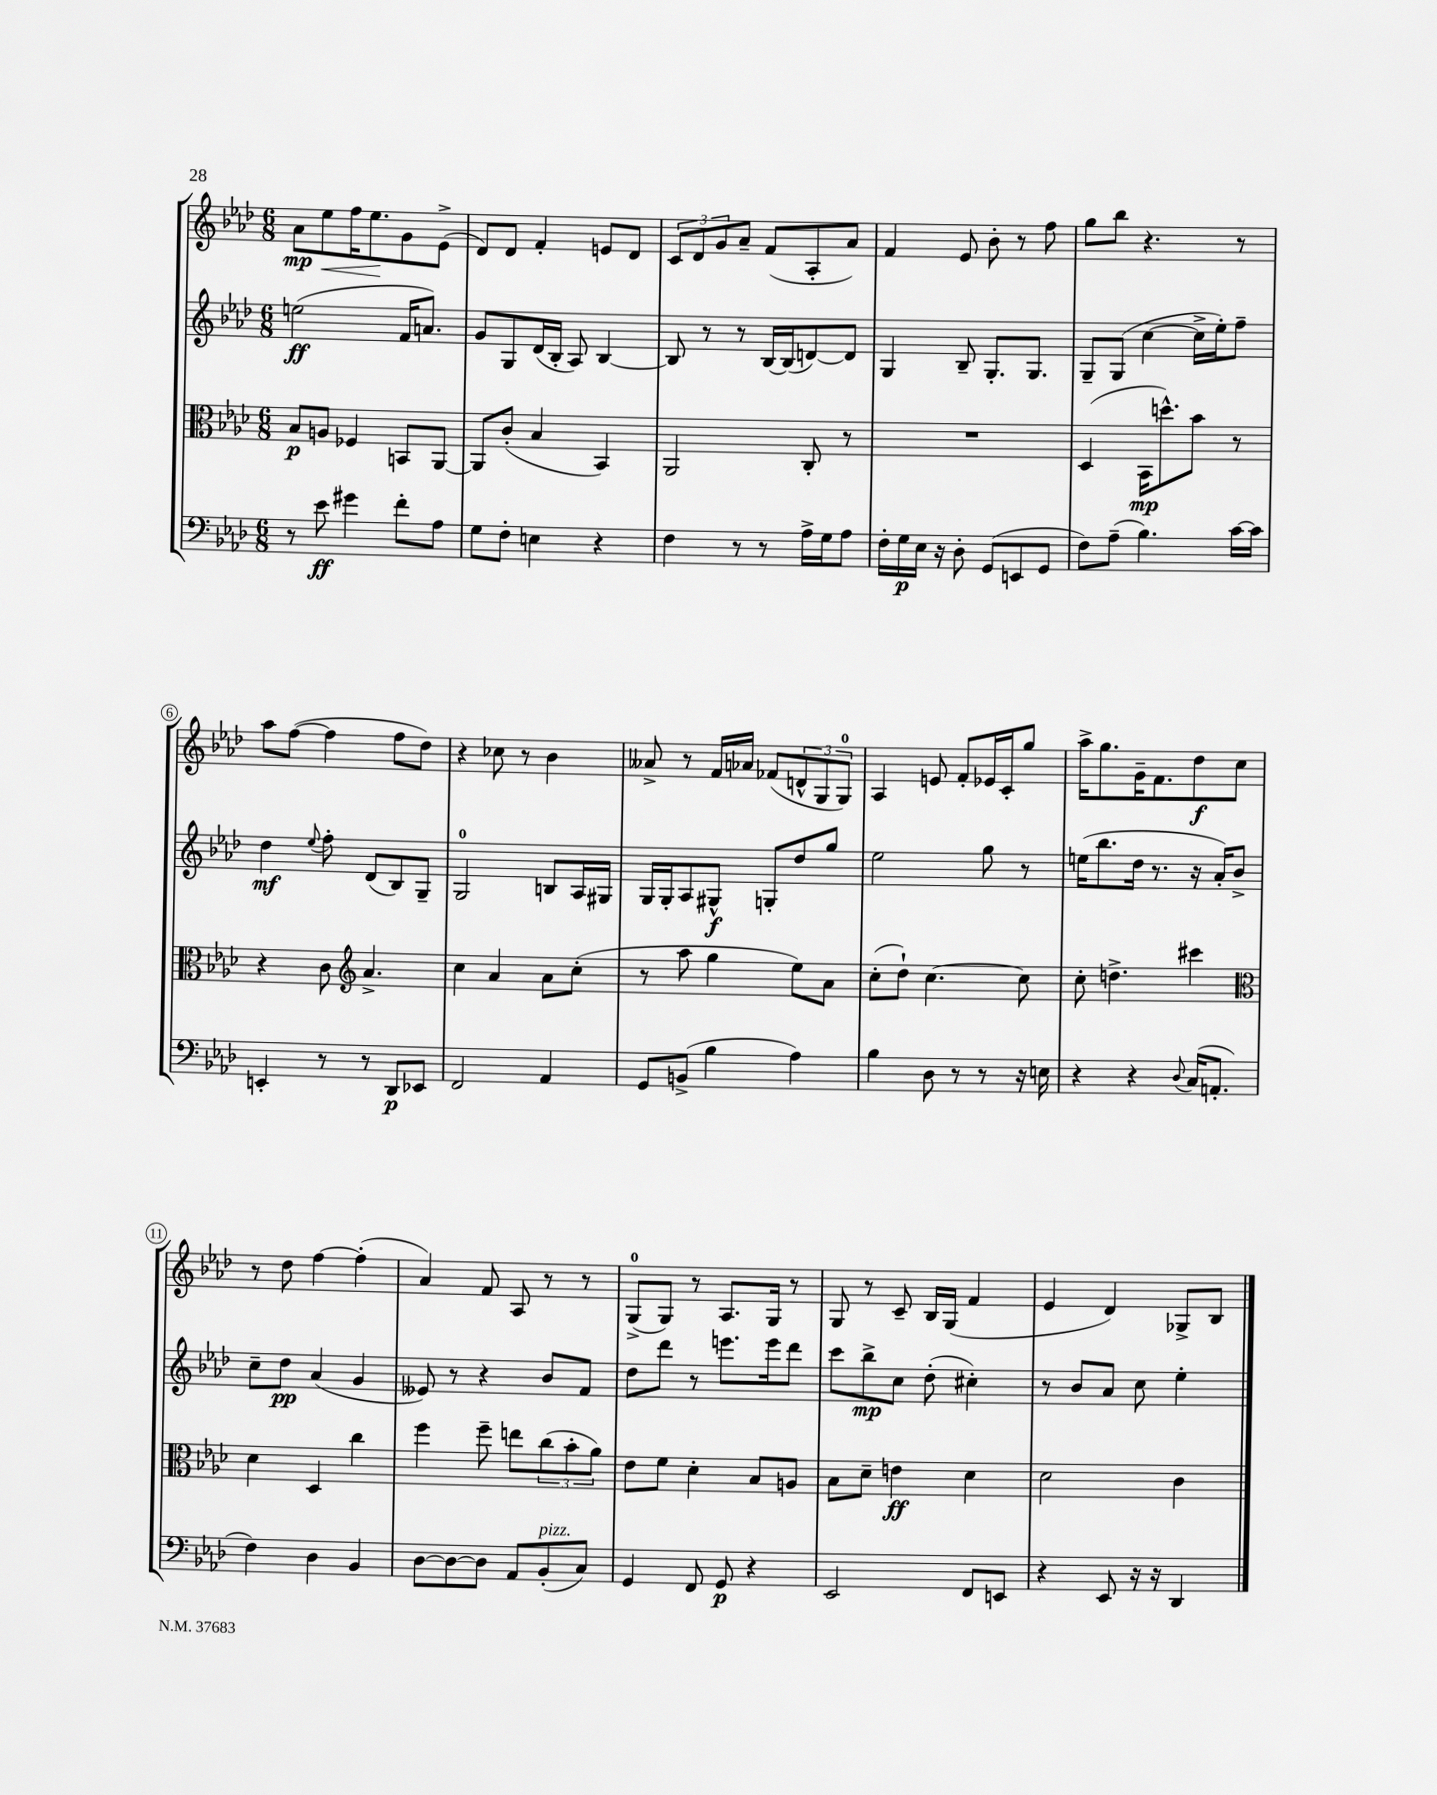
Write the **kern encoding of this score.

**kern	**kern	**kern	**kern
*staff4	*staff3	*staff2	*staff1
*clefF4	*clefC3	*clefG2	*clefG2
*k[b-e-a-d-]	*k[b-e-a-d-]	*k[b-e-a-d-]	*k[b-e-a-d-]
*M6/8	*M6/8	*M6/8	*M6/8
8r	8B-	(2ee	8a-
8e-	8A	.	8ee-
4g#	4F-	.	16ff
.	.	.	8.ee-
8f'	8BB	16f	8g
.	.	8.a)	.
8A-	[8AA-	.	(8e-^
=	=	=	=
8G	8AA-]	8g	8d-)
8F'	(8c'	8G	8d-
4E	4B-	(16d-	4f'
.	.	16B-'	.
.	.	8A-)	.
4r	4BB-)	[4B-	8e
.	.	.	8d-
=	=	=	=
4F	2AA-	8B-]	12c
.	.	.	12d-
.	.	8r	.
.	.	.	12g
8r	.	8r	8a-~
8r	.	[16B-	(8f
.	.	(16B-]	.
16A-^	8C'	[8d)	8A-'
16G	.	.	.
8A-	8r	8d]	8a-)
=	=	=	=
16F'	2.r	4G	4f
16G	.	.	.
16E-	.	.	.
16r	.	.	.
8D-'	.	8B-~	8e-
(8GG	.	8.G'	8b-'
8EE	.	.	8r
.	.	8.G	.
8GG	.	.	8ff
=	=	=	=
8F)	(4D-	8G~	8gg
(8A-~	.	(8G	8bb-
4.B-)	16BB-	[4cc	4.r
.	8.dd^^)	.	.
.	8b-	16cc^]	.
.	.	16ee-')	.
[16c	8r	8ff~	8r
16c]	.	.	.
=	=	=	=
4EE'	4r	4dd-	8aa-
.	.	.	([8ff
.	.	8qqee-	.
8r	8c	8ff'	4ff]
*	*clefG2	*	*
8r	4.a-^	(8d-	.
8DD-	.	8B-)	8ff
8EE-	.	8G~	8dd-)
=	=	=	=
2FF	4cc	2G	4r
.	4a-	.	8cc-
.	.	.	8r
4AA-	8a-	8B	4b-
.	(8cc'	16A-	.
.	.	16G#	.
=	=	=	=
8GG	8r	16G	8a--^
.	.	16G'	.
(8BB^	8aa-	8A-	8r
4B-	4gg	8G#^^	16f
.	.	.	16a-
.	.	8G'	(8f-
4A-)	8ee-)	8dd-	12d^^
.	.	.	12G
.	8a-	8gg	.
.	.	.	12G)
=	=	=	=
4B-	(8cc'	2ee-	4A-
.	8dd-`)	.	.
8D-	[4.cc	.	8e
8r	.	.	8f'
8r	.	8gg	16e-
.	.	.	16c'
16r	8cc]	8r	8gg
16E	.	.	.
=	=	=	=
4r	8cc'	(16ee	16aa-^
.	.	8.bb-	8.gg
.	4.dd^	.	.
4r	.	16dd-	16g~
.	.	8.r	8.f
8qqD-	.	.	.
(16C	4ccc#	16r	8dd-
8.AA'	.	16a-')	.
.	.	8b-^	8cc
=	=	=	=
*	*clefC3	*	*
4F)	4d-	8cc~	8r
.	.	8dd-	8dd-
4D-	4D-	(4a-	[4ff
4BB-	4cc	4g	(4ff']
=	=	=	=
[8D-	4ff	8e--)	4a-)
8D-_	.	8r	.
8D-]	8ff~	4r	8f
8AA-	8ee	.	8A-
(8BB-'	(12cc	8b-	8r
.	12b-'	.	.
8C)	.	8f	8r
.	12a-)	.	.
=	=	=	=
4GG	8e-	8dd-	(8G^
.	8f	8ddd-	8G)
8FF	4d-'	8r	8r
8GG	.	8.eee	8.A-
4r	8B-	.	.
.	.	16eee	16G
.	8A	8ddd-	8r
=	=	=	=
2EE-	8B-	8ccc	8G
.	8d-~	8bb-^	8r
.	4e	8cc	8c~
.	.	(8dd-'	16B-
.	.	.	(16G
8FF	4d-	4cc#')	4f
8EE	.	.	.
=	=	=	=
4r	2d-	8r	4e-
.	.	8b-	.
8EE-	.	8a-	4d-)
16r	.	8cc	.
16r	.	.	.
4DD-	4c	4ee-'	8G-^
.	.	.	8B-
==	==	==	==
*-	*-	*-	*-
